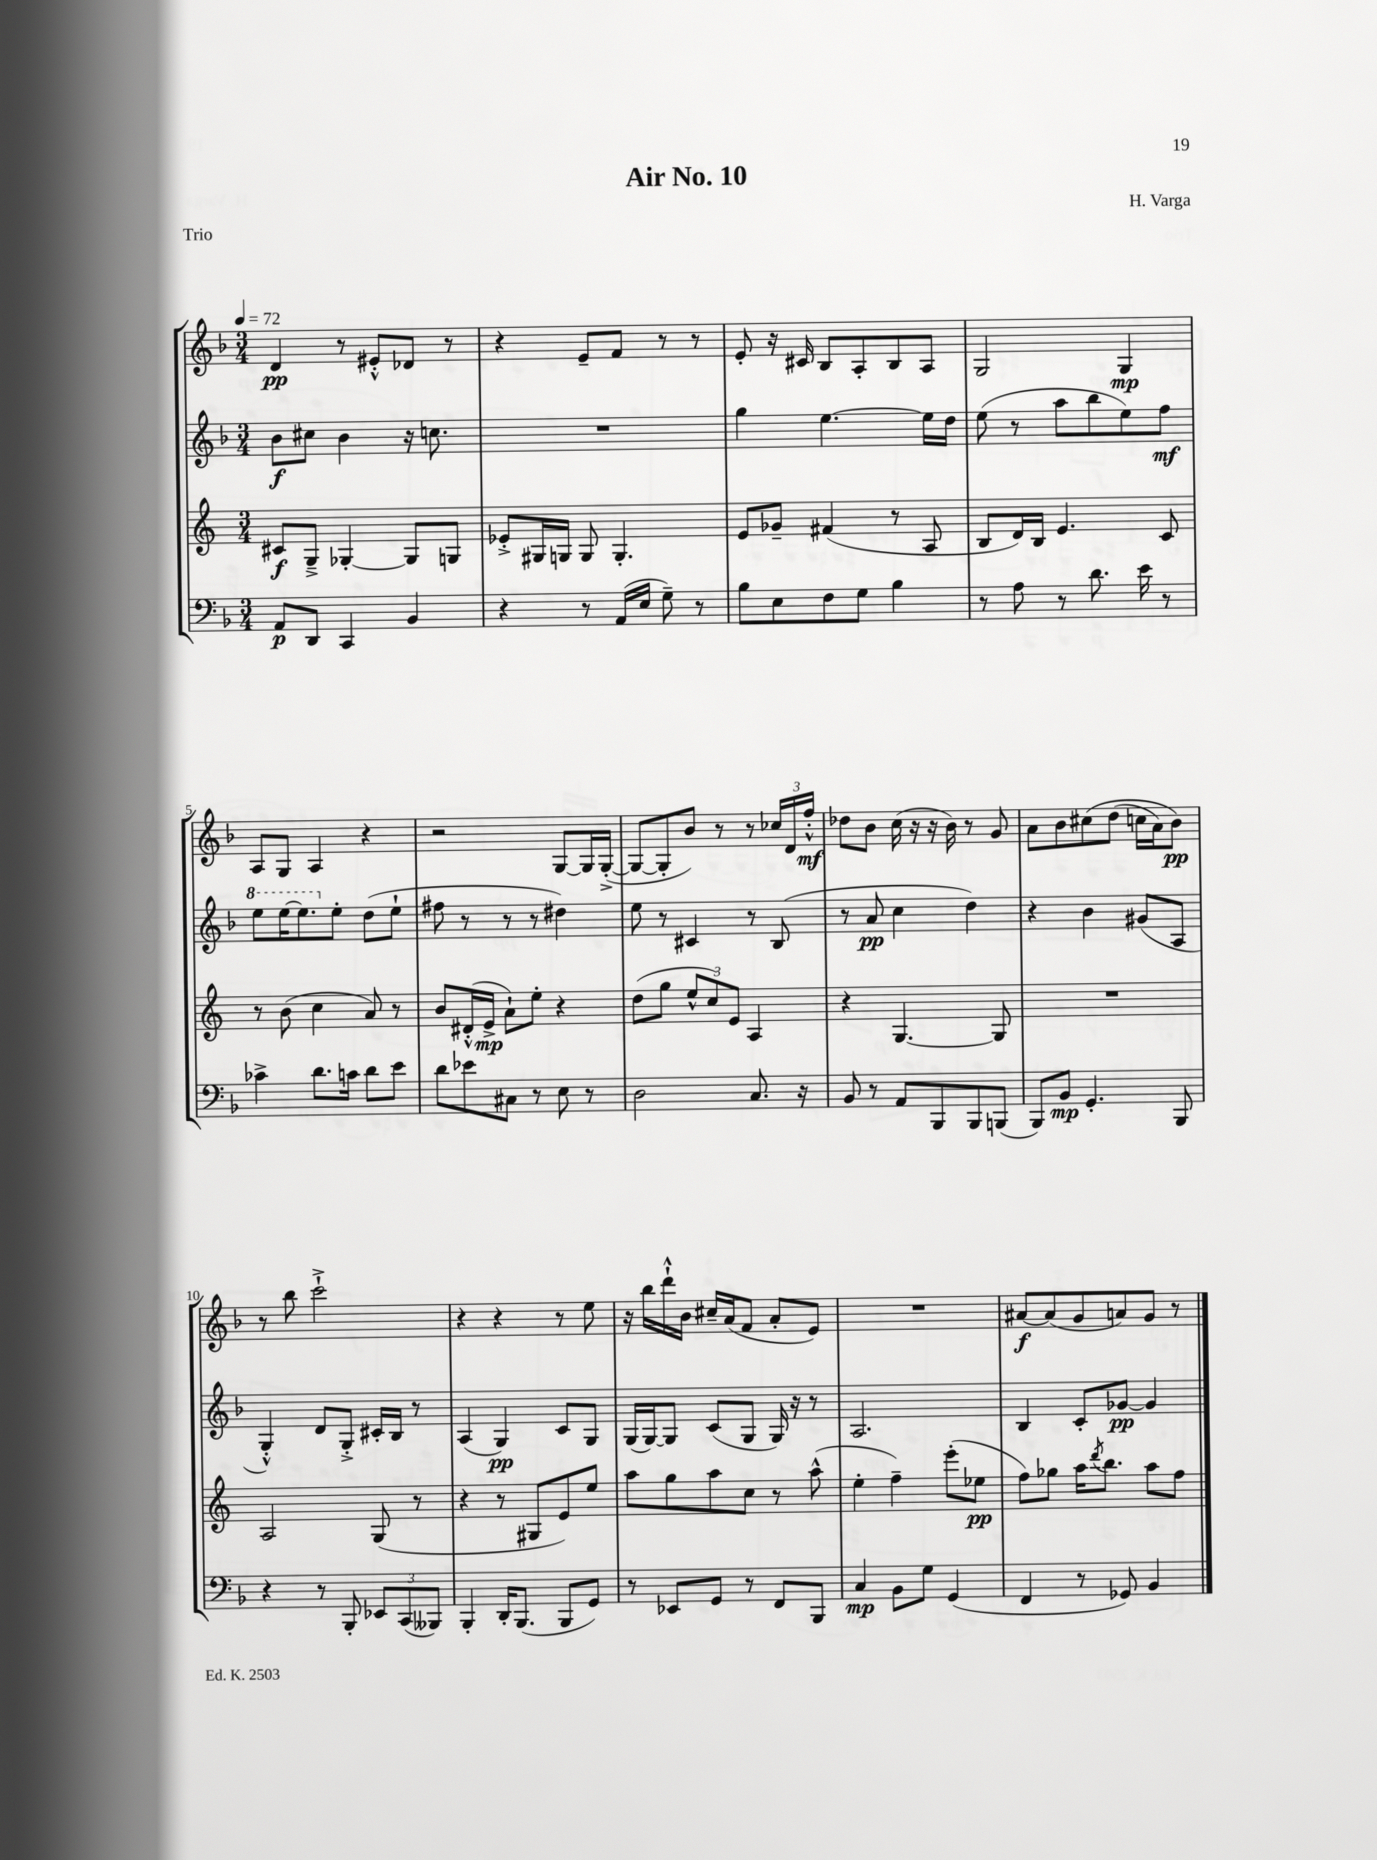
\header { title = "Air No. 10" composer = "H. Varga" piece = "Trio" }
<<
\new StaffGroup <<
\new Staff = "s0" {
    \clef treble \key f \major \numericTimeSignature \time 3/4 \tempo 4 = 72
    d'4\pp r8 eis'8-.-^ des'8 r8 |
    r4 e'8-- f'8 r8 r8 |
    e'8-. r16 cis'16 bes8 a8-. bes8 a8 |
    g2 g4\mp |
    a8 g8 a4 r4 |
    r2 g8~ g16 g16~-.->( |
    g8~ g8-. bes'8) r8 r8 \tuplet 3/2 { ces''16 d'16 f''16-.-^\mf } |
    des''8 bes'8 c''16( r16 r16 bes'16) r8 g'8 |
    a'8 bes'8 cis''8\( d''8( c''16 a'16) bes'8\pp\) |
    r8 bes''8 c'''2-!-> |
    r4 r4 r8 e''8 |
    r16 bes''16 d'''16-!-^ bes'16 cis''16-- a'16( f'8 a'8-. e'8) |
    R2. |
    ais'8~\f ais'8( g'8 a'8) g'8 r8 \bar "|." |
}
\new Staff = "s1" {
    \clef treble \key f \major \numericTimeSignature \time 3/4
    bes'8\f cis''8 bes'4 r16 c''8. |
    R2. |
    g''4 e''4.~ e''16 d''16 |
    e''8( r8 a''8 bes''8 e''8) f''8\mf |
    \ottava #1 e'''8 e'''16~ e'''8. \ottava #0 e''8-. d''8( e''8-! |
    fis''8 r8 r8 r8 dis''4) |
    e''8 r8 cis'4 r8 bes8( |
    r8 a'8\pp c''4 d''4) |
    r4 bes'4 gis'8( a8 |
    g4-.-^) d'8 g8-.-> cis'16-. bes16 r8 |
    a4( g4\pp) c'8 g8 |
    g16( g16~) g8 c'8( g8 g16) r16 r8 |
    a2. |
    bes4 c'8-. ges'8~\pp ges'4 \bar "|." |
}
\new Staff = "s2" {
    \clef treble \key c \major \numericTimeSignature \time 3/4
    cis'8\f g8---> ges4~-. ges8 g8 |
    ees'8-.-> gis16 g16 g8 g4.-. |
    e'8 ges'8-- fis'4( r8 a8 |
    b8 d'16) b16 e'4. c'8 |
    r8 b'8( c''4 a'8) r8 |
    b'8 dis'16-.-^( e'16->\mp a'8-!) e''8-. r4 |
    d''8( g''8 \tuplet 3/2 { e''8-^ c''8) e'8 } a4 |
    r4 g4.~ g8 |
    R2. |
    a2 g8( r8 |
    r4 r8 gis8 e'8) e''8 |
    a''8 g''8 a''8 c''8 r8 a''8-^( |
    e''4-. f''4--) e'''8-.( ees''8\pp |
    f''8) ges''8 a''16 \acciaccatura { d'''8 } b''8. a''8 f''8 \bar "|." |
}
\new Staff = "s3" {
    \clef bass \key f \major \numericTimeSignature \time 3/4
    a,8\p d,8 c,4 bes,4 |
    r4 r8 a,16( e16 g8--) r8 |
    bes8 e8 f8 g8 bes4 |
    r8 a8 r8 d'8. e'16 r8 |
    ces'4-> d'8. c'16 d'8 e'8 |
    d'8 ees'8 cis8 r8 e8 r8 |
    d2 c8. r16 |
    bes,8 r8 a,8 bes,,8 bes,,8 b,,8( |
    bes,,8) bes,8\mp g,4.-. bes,,8 |
    r4 r8 bes,,8-. \tuplet 3/2 { ees,8 c,8( beses,,8) } |
    bes,,4-. d,16-. bes,,8.( bes,,8 g,8) |
    r8 ees,8 g,8 r8 f,8 bes,,8 |
    c4\mp bes,8 g8 g,4( |
    f,4 r8 ges,8) bes,4 \bar "|." |
}
>>
>>
